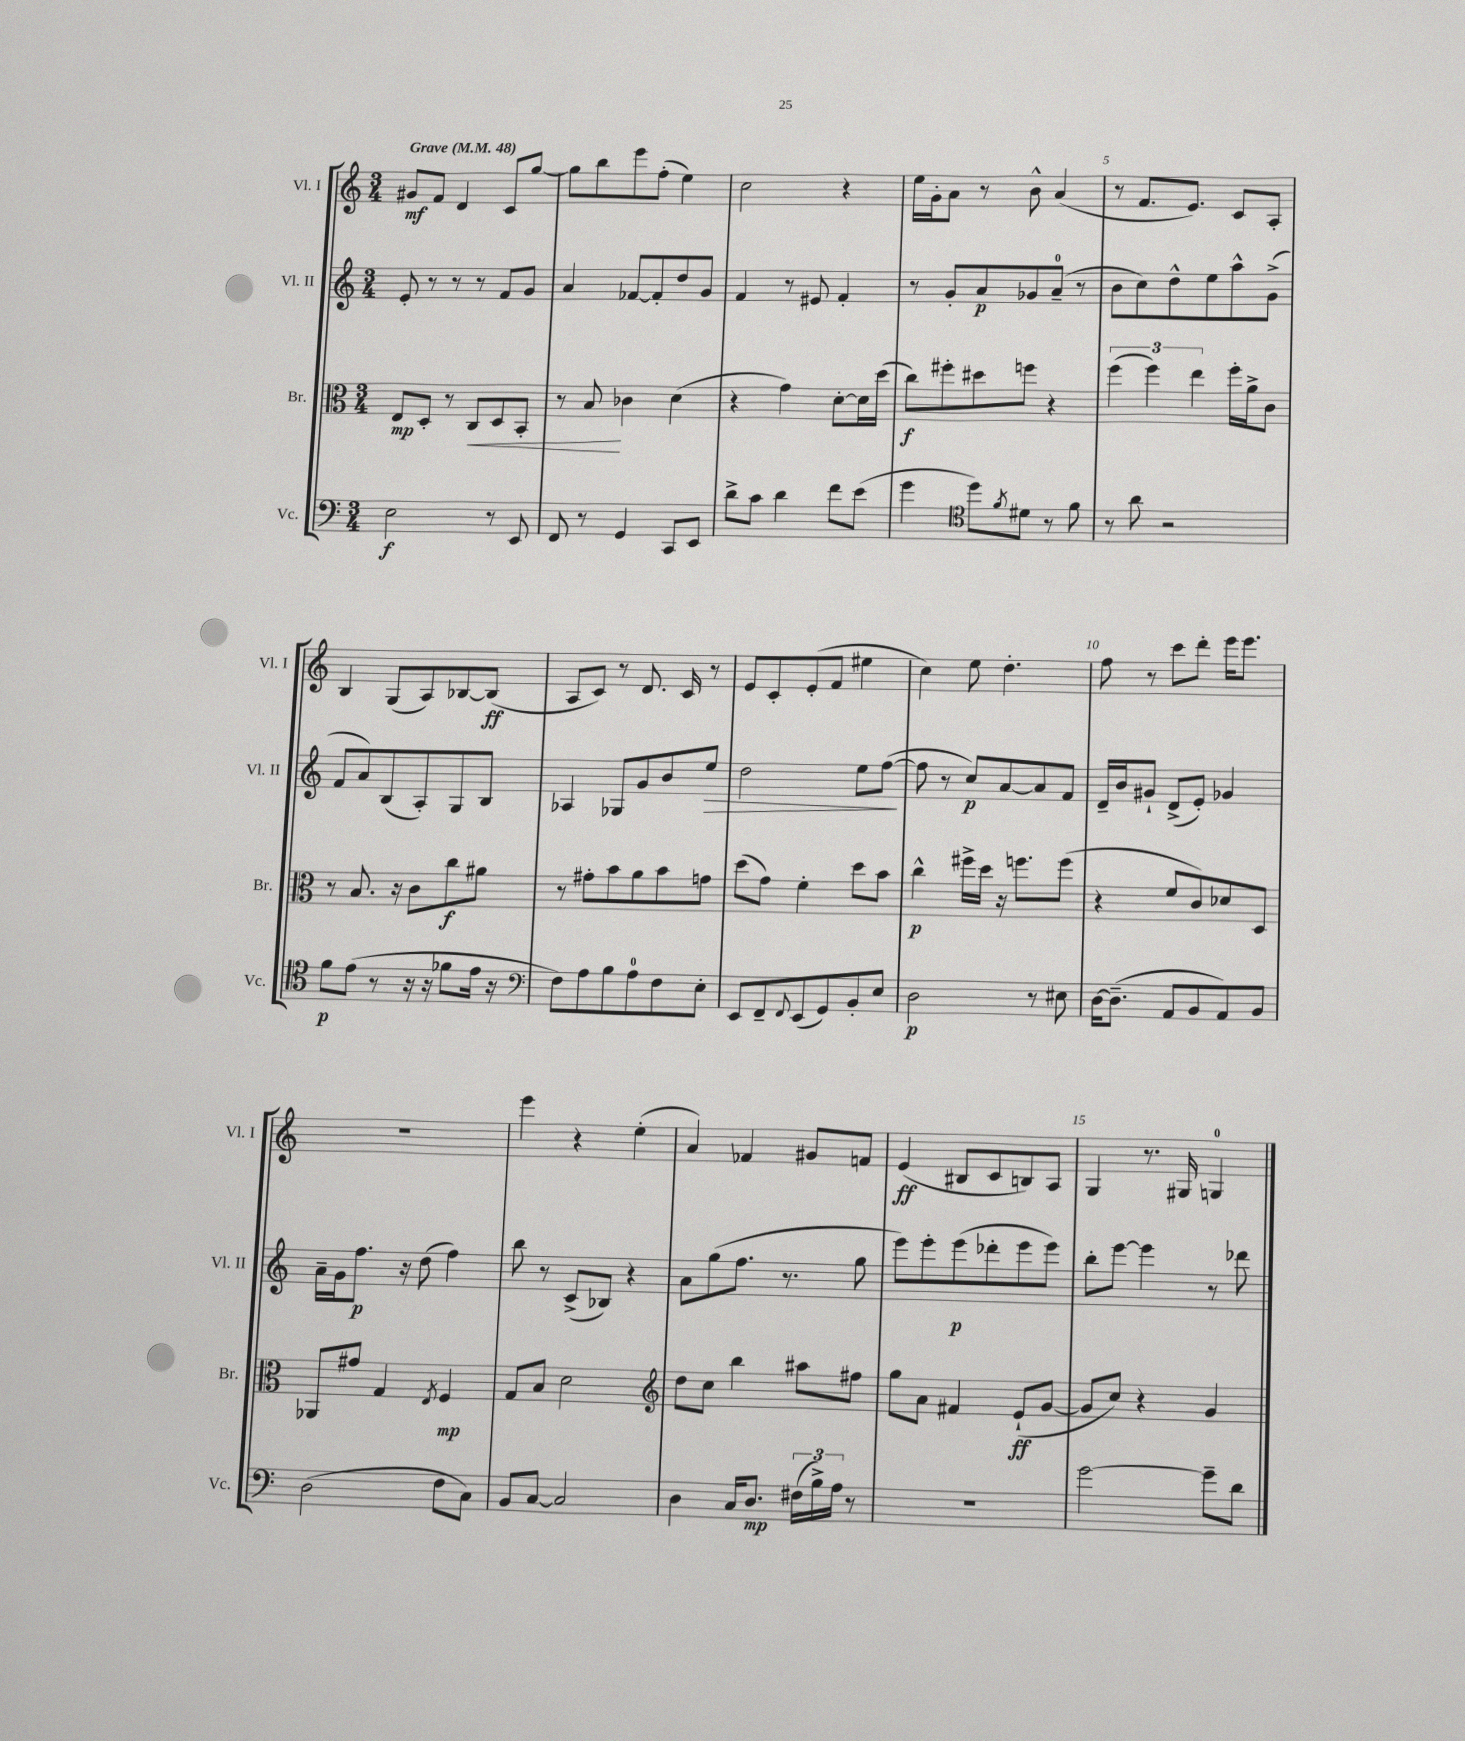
<<
\new StaffGroup <<
\new Staff = "s0" \with { instrumentName = "Vl. I" shortInstrumentName = "Vl. I" } {
    \clef treble \key c \major \numericTimeSignature \time 3/4 \tempo "Grave" 4 = 48
    gis'8\mf f'8 d'4 c'8 g''8~ |
    g''8 b''8 e'''8 f''8-.( e''4) |
    c''2 r4 |
    e''16 g'16-. a'8 r8 b'8-^ a'4( |
    r8 f'8. e'8.) c'8 a8-. |
    b4 g8( a8) bes8~ bes8\ff( |
    a8 c'8) r8 d'8. c'16 r8 |
    e'8 c'8-. e'8-.( f'8 eis''4 |
    c''4) e''8 d''4.-. |
    f''8 r8 c'''8 d'''8-. e'''16 e'''8. |
    R2. |
    e'''4 r4 e''4-.( |
    a'4) fes'4 gis'8 f'8 |
    e'4\ff( bis8 c'8 b8) a8 |
    g4 r8. gis16 g4-0 \bar "|." |
}
\new Staff = "s1" \with { instrumentName = "Vl. II" shortInstrumentName = "Vl. II" } {
    \clef treble \key c \major \numericTimeSignature \time 3/4
    e'8-. r8 r8 r8 f'8 g'8 |
    a'4 fes'8~ fes'8-. d''8 g'8 |
    f'4 r8 eis'8 f'4-. |
    r8 g'8-. a'8\p ges'8 a'8-0--( r8 |
    b'8 c''8) d''8-^ e''8 a''8-^ g'8->( |
    f'8 a'8) b8( a8-.) g8 b8 |
    aes4 ges8 g'8 b'8 e''8\> |
    d''2 e''8 f''8~\!( |
    f''8 r8 c''8\p) a'8~ a'8 f'8 |
    d'16-- b'16 gis'8-! d'8->( e'8-.) ges'4 |
    a'16-- g'16 f''8.\p r16 d''8( f''4) |
    b''8 r8 c'8->( bes8) r4 |
    a'8 g''8( f''8. r8. g''8 |
    e'''8) e'''8-. e'''8\p( des'''8-. e'''8 e'''8) |
    b''8-. e'''8~ e'''4 r8 des'''8 \bar "|." |
}
\new Staff = "s2" \with { instrumentName = "Br." shortInstrumentName = "Br." } {
    \clef alto \key c \major \numericTimeSignature \time 3/4
    e8\mp d8-. r8 c8\< d8 b,8-. |
    r8 b8\! ces'4 d'4( |
    r4 g'4) d'8~-. d'16 d''16( |
    c''8\f) fis''8-. dis''8 f''8 r4 |
    \tuplet 3/2 { f''4( f''4) e''4 } f''16-. a'16-> c'8 |
    r8 b8. r16 c'8 c''8\f ais'8 |
    r8 gis'8-. b'8 a'8 b'8 g'8 |
    d''8( g'8) f'4-. d''8 b'8 |
    c''4-^\p fis''16-> d''16 r16 f''8. f''8( |
    r4 f'8 c'8) des'8 d8 |
    aes,8 gis'8 g4 \acciaccatura { e8 } f4\mp |
    g8 b8 d'2 |
    \clef treble d''8 c''8 b''4 ais''8 fis''8 |
    g''8 a'8 fis'4 e'8-!\ff( g'8~ |
    g'8 c''8) r4 g'4 \bar "|." |
}
\new Staff = "s3" \with { instrumentName = "Vc." shortInstrumentName = "Vc." } {
    \clef bass \key c \major \numericTimeSignature \time 3/4
    e2\f r8 e,8 |
    f,8 r8 g,4 c,8 e,8 |
    d'8-> c'8 d'4 f'8 e'8( |
    g'4 \clef tenor d''8) \acciaccatura { f'8 } dis'8 r8 f'8 |
    r8 a'8 r2 |
    f'8\p e'8( r8 r16 r16 fes'8 e'16 r16 |
    \clef bass f8) a8 b8 a8-0 f8 e8-. |
    e,8 f,8-- \appoggiatura { f,8 } e,8( g,8) b,8-. e8 |
    d2\p r8 eis8 |
    d16~ d8.--( a,8 b,8 a,8) b,8 |
    d2( f8 c8) |
    b,8 c8~ c2 |
    d4 c16 d8.\mp \tuplet 3/2 { fis16( b16->) a16 } r8 |
    R2. |
    g'2~ g'8-- d'8 \bar "|." |
}
>>
>>
\layout { \context { \Score \override BarNumber.break-visibility = ##(#f #t #t) barNumberVisibility = #(every-nth-bar-number-visible 5) } }
